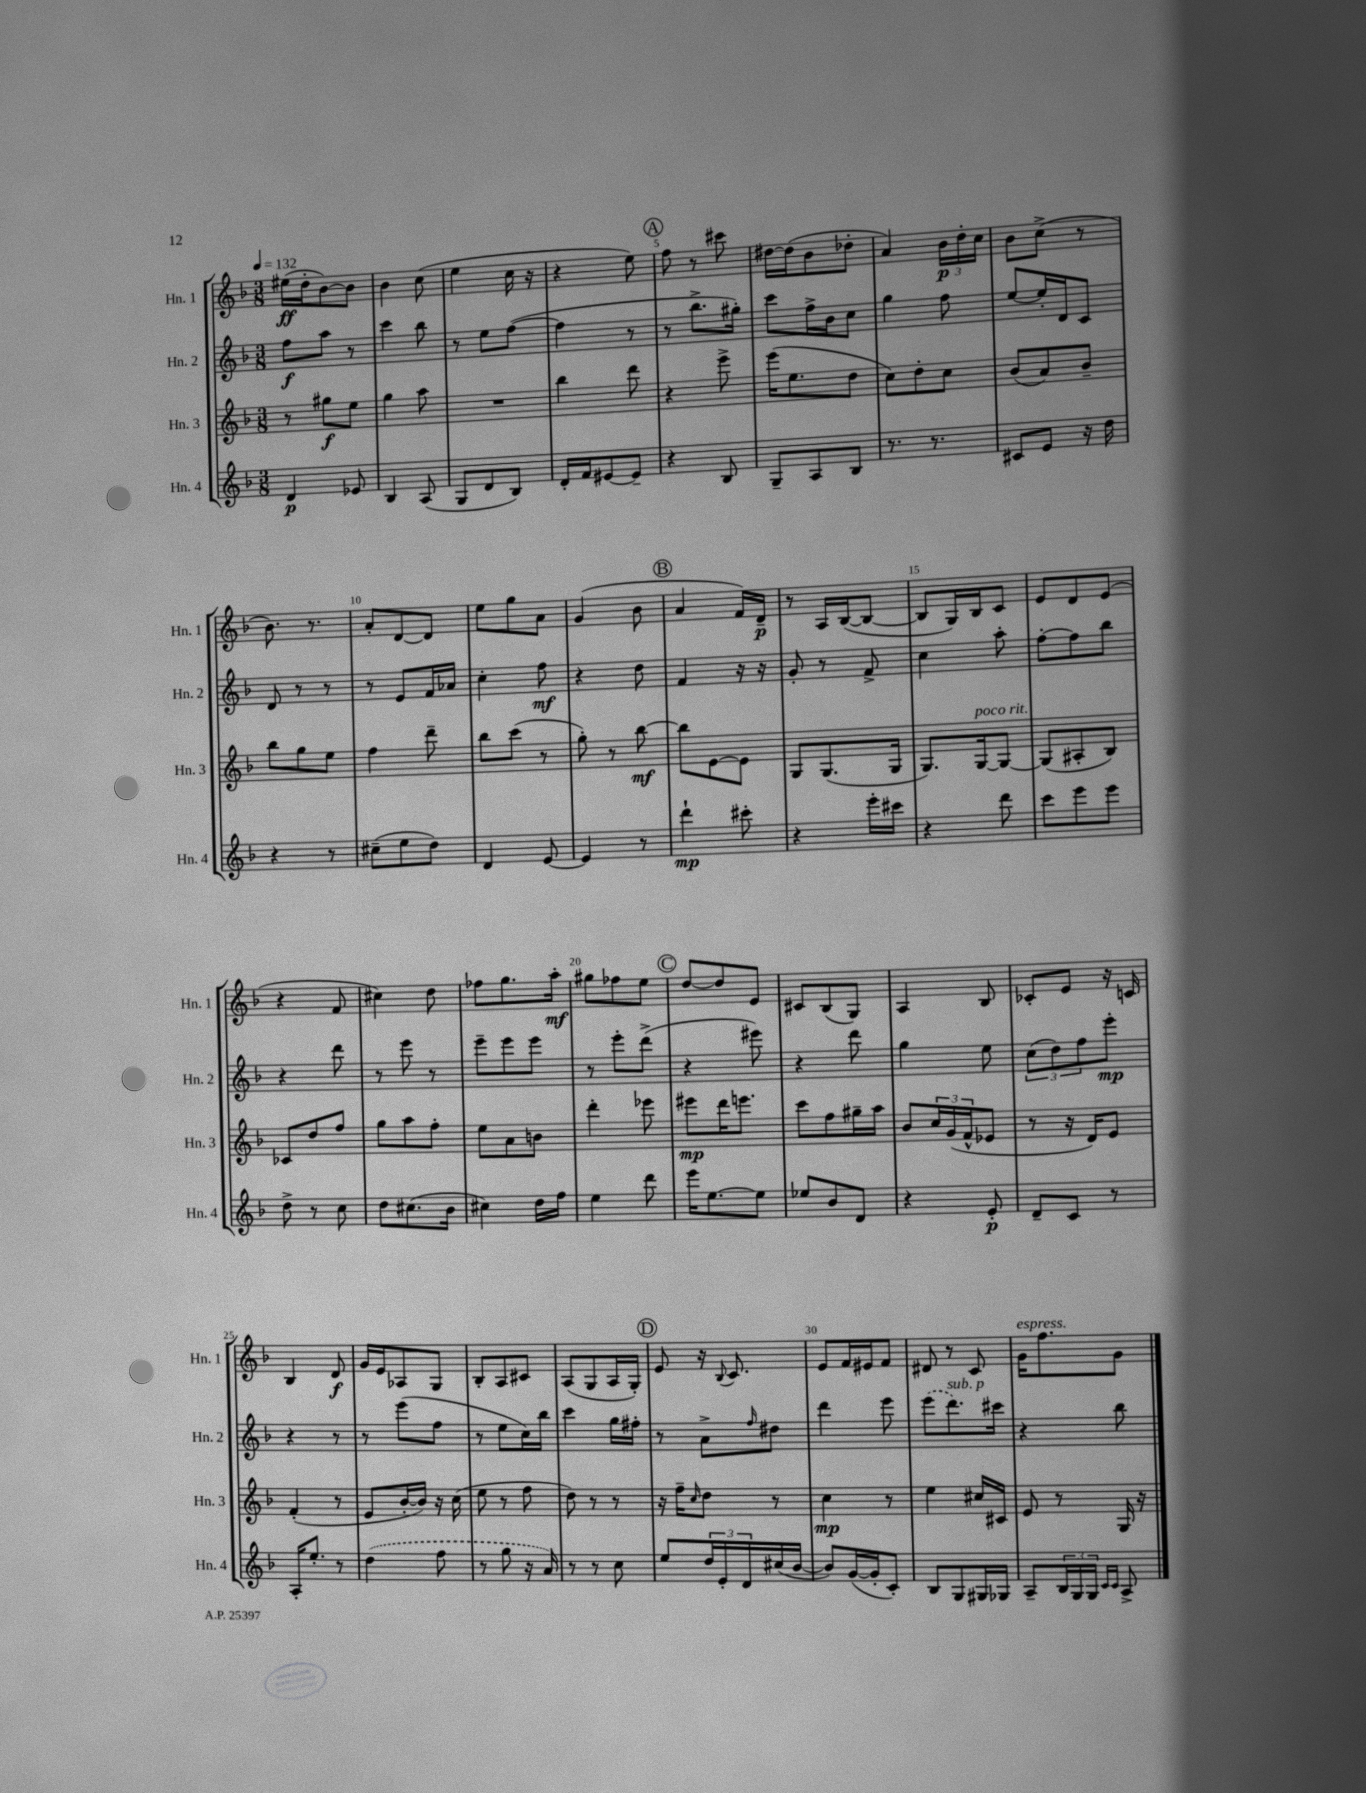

**kern	**kern	**kern	**kern
*staff4	*staff3	*staff2	*staff1
*clefG2	*clefG2	*clefG2	*clefG2
*k[b-]	*k[b-]	*k[b-]	*k[b-]
*M3/8	*M3/8	*M3/8	*M3/8
*MM132	*MM132	*MM132	*MM132
4d	8r	8ff	(16ee#
.	.	.	16dd'
.	8gg#	8aa	[8b-)
8e-	8ee	8r	8b-]
=	=	=	=
4B-	4gg	4ccc	4b-
(8A	8aa	8bb-	(8cc
=	=	=	=
8G	4.r	8r	4ee
8d	.	8ee	.
8B-)	.	([8ff	16cc
.	.	.	16r
=	=	=	=
16d'	4bb-	4ff]	4r
16f	.	.	.
[8e#	.	.	.
8e#~]	8ddd	8r	8ee)
=	=	=	=
4r	4r	8r	8ff
.	.	8.bb-^	8r
8B-	8eee^	.	8ccc#
.	.	16gg#')	.
=	=	=	=
8G~	(16eee	8ccc	[16dd#
.	8.ee	.	(16dd#]
8A	.	16ff^	8b-
.	.	16b-	.
8B-	8dd	8cc	8dd-'
=	=	=	=
8.r	8cc)	4gg	4a)
.	8dd'	.	.
8.r	.	.	.
.	8cc	8ff	24b-
.	.	.	24dd'
.	.	.	24cc
=	=	=	=
8c#	(8b-	[8ee	8b-
8e	8a)	16ee']	(8cc^
.	.	16d	.
16r	8b-~	8c	8r
16dd	.	.	.
=	=	=	=
4r	8bb-	8d	8.b-)
.	8gg	8r	.
.	.	.	8.r
8r	8ee	8r	.
=	=	=	=
(8cc#~	4ff	8r	8a'
8ee	.	8e	[8d
8dd)	8ddd~	16f	8d]
.	.	16a-	.
=	=	=	=
4d	8bb-	4cc'	8ee
.	(8ccc	.	8gg
[8e	8r	8ff	8a
=	=	=	=
4e]	8gg')	4r	(4g
.	8r	.	.
8r	[8bb-	8dd	8b-
=	=	=	=
4ddd`	8bb-]	4f	4a
.	[8e	.	.
8ccc#'	8e]	16r	16f)
.	.	16r	16d~
=	=	=	=
4r	8G	8g'	8r
.	(8.G	8r	16A
.	.	.	([16B-
16eee'	.	8f^	8B-_
16ccc#	16G	.	.
=	=	=	=
4r	8.G)	4cc	8B-]
.	.	.	16G)
.	[16G	.	16B-
8ddd	8G_	8aa'	8c
=	=	=	=
8ccc	(8G]	[8ff'	8e
8eee	8A#'	8ff]	8d
8eee	8B-)	8bb-	(8e
=	=	=	=
8dd^	8c-	4r	4r
8r	8dd	.	.
8cc	8ff	8ddd	8f
=	=	=	=
8dd	8gg	8r	4cc#)
(8.cc#	8aa	8eee	.
.	8ff'	8r	8dd
16b-	.	.	.
=	=	=	=
4cc#)	8ee	8eee~	8ff-
.	8a	8eee	8.gg
16dd	8b	8eee	.
16ff	.	.	16aa'
=	=	=	=
4ee	4ddd'	8r	8gg#
.	.	8eee'	8ff-
8ddd	8eee-	(8ddd^	8ee
=	=	=	=
16eee	8eee#	4r	[8dd
[8.ee	.	.	.
.	16ddd	.	8dd]
.	8.eee	.	.
8ee]	.	8eee#)	8e
=	=	=	=
8ee-	8ccc	4r	8c#
8b-	8ff	.	(8B-
8d	16gg#~	8ddd	8G)
.	16aa	.	.
=	=	=	=
4r	8b-	4gg	4A
.	24cc	.	.
.	(24g	.	.
.	24f^^	.	.
8e'	8e-	8ee	8B-
=	=	=	=
8d~	8r	(12cc	8c-'
.	.	12dd)	.
8c	16r	.	8e
.	.	12ff	.
.	16d)	.	.
8r	8e	8eee'	16r
.	.	.	16c
=	=	=	=
16A'	(4f'	4r	4B-
8.ee'	.	.	.
8r	8r	8r	8d
=	=	=	=
(4dd	8e	8r	16g
.	.	.	16e
.	[16b-'	(8eee	8A-
.	16b-])	.	.
8ff	16r	8ff	8G
.	(16cc	.	.
=	=	=	=
8r	8ee	8r	8B-'
8gg	8r	8ee	8A
16r	8ff	16cc)	8c#
16a)	.	16bb-	.
=	=	=	=
8r	8dd)	4ccc	(8A
8r	8r	.	8G
8cc	8r	16gg	16A
.	.	16ff#'	16G')
=	=	=	=
8ee	16r	8r	8e
.	16ff~	.	.
.	16qqcc	.	.
24dd	8dd	8a^	16r
24e'	.	.	.
.	.	.	8qqB-
.	.	.	8.c
24d	.	.	.
.	.	16qqff	.
(16cc#	8r	8dd#	.
[16b-	.	.	.
=	=	=	=
8b-])	4cc	4ddd	8e
([16g	.	.	16f
16g']	.	.	16e#
8c')	8r	8eee	8f
=	=	=	=
8B-	4ee	(8eee	8d#
8G	.	8.ddd)	8r
16G#	16cc#	.	8c
16G-	16c#	16ccc#	.
=	=	=	=
8A~	8e	4r	16g
.	.	.	8.ff
24B-	8r	.	.
24G	.	.	.
24G	.	.	.
16qqc	.	.	.
16qqc	.	.	.
8A^	16G	8bb-	8g
.	16r	.	.
==	==	==	==
*-	*-	*-	*-
